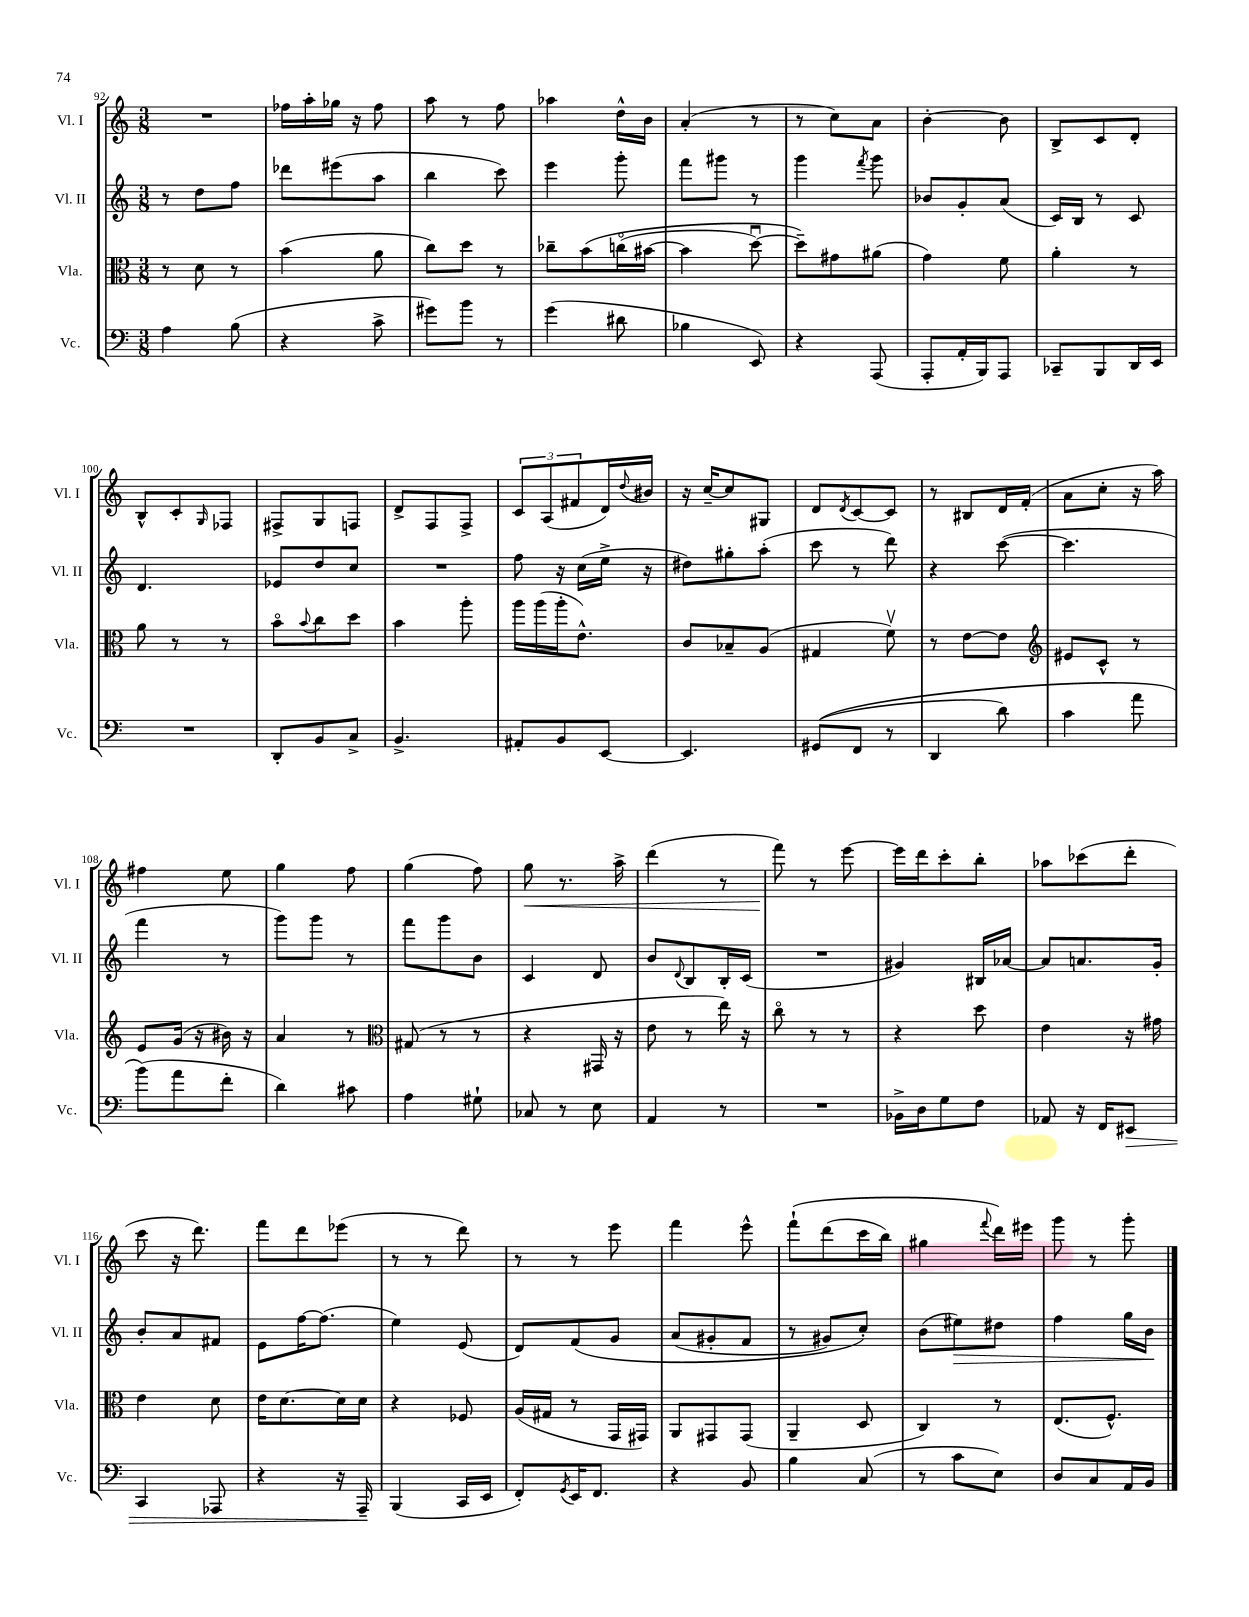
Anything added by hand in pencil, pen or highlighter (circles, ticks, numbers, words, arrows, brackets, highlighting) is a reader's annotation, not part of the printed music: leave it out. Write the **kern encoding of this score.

**kern	**kern	**kern	**kern
*staff4	*staff3	*staff2	*staff1
*clefF4	*clefC3	*clefG2	*clefG2
*k[]	*k[]	*k[]	*k[]
*M3/8	*M3/8	*M3/8	*M3/8
4A	8r	8r	4.r
.	8d	8dd	.
(8B	8r	8ff	.
=	=	=	=
4r	(4b	8ddd-	16ff-
.	.	.	16aa'
.	.	(8eee#	16gg-
.	.	.	16r
8c^	8a	8aa	8ff-
=	=	=	=
8g#)	8cc)	4bb	8aa
8b	8dd	.	8r
8r	8r	8ccc)	8ff
=	=	=	=
(4g	8cc-~	4eee	4aa-
.	&(8b	.	.
8d#	(16cco	8ggg'	16dd^^
.	[16b#	.	16b
=	=	=	=
4B-	4b#]	8fff	(4a'
.	.	8ggg#	.
8EE)	[8ddu)	8r	8r
=	=	=	=
4r	8dd~]&)	4ggg	8r
.	8g#	.	8cc)
.	.	8qfff	.
(8AAA	(8a#	8ggg	8a
=	=	=	=
8AAA'	4g)	8b-	[4b'
16AA'	.	8g'	.
16BBB)	.	.	.
8AAA	8f	(8a	8b]
=	=	=	=
8CC-~	4a'	16c)	8B^
.	.	16B	.
8BBB	.	8r	8c
16DD	8r	8c	8d'
16EE	.	.	.
=	=	=	=
4.r	8a	4.d	8B^^
.	8r	.	8c'
.	.	.	16qqG
.	8r	.	8F-
=	=	=	=
8DD'	8bo	8e-	8F#^
.	8qqb	.	.
8BB	8cc	8dd	8G
8C^	8dd	8cc	8F
=	=	=	=
4.BB^	4b	4.r	8d^
.	.	.	8F
.	8aa'	.	8F^
=	=	=	=
8AA#'	16aa	8ff	12c
.	(16aa	.	.
.	.	.	(12A
8BB	16aa'	16r	.
.	.	.	12f#
.	8.e^^)	(16cc	.
[8EE	.	16ee^	16d)
.	.	.	8qqdd
.	.	16r	16b#
=	=	=	=
4.EE]	8c	8dd#)	16r
.	.	.	[16cc~
.	8B-~	8gg#'	8cc]
.	(8A	(8aa'	8G#
=	=	=	=
&((8GG#	4G#	8ccc	8d
.	.	.	8qd
8FF	.	8r	[8c
8r	8fv)	8ddd)	8c]
=	=	=	=
4DD	8r	4r	8r
.	[8e	.	8B#
8d)	8e]	([8ccc	16d
.	.	.	(16f'
=	=	=	=
*	*clefG2	*	*
4c	8e#	4.ccc]	8a
.	8c^^	.	8cc'
8a	8r	.	16r
.	.	.	16aa)
=	=	=	=
(8b&)	8e	4fff	4ff#
8a	(16g	.	.
.	16r	.	.
8f'	16b#)	8r	8ee
.	16r	.	.
=	=	=	=
4d)	4a	8ggg)	4gg
.	.	8ggg	.
8c#	8r	8r	8ff
=	=	=	=
*	*clefC3	*	*
4A	(8G#	8fff	(4gg
.	8r	8ggg	.
8G#`	8r	8b	8ff)
=	=	=	=
8C-	4r	4c	8gg
8r	.	.	8.r
8E	16GG#	8d	.
.	16r	.	16aa^
=	=	=	=
4AA	8e	8b	(4ddd
.	.	8qqd	.
.	8r	8B	.
8r	16ee)	16B'	8r
.	16r	(16c	.
=	=	=	=
4.r	8cco	4.r	8fff)
.	8r	.	8r
.	8r	.	[8eee
=	=	=	=
16BB-^	4r	4g#)	16eee]
16D	.	.	16ddd
8G	.	.	8ccc'
8F	8dd	16B#	8bb'
.	.	[16a-	.
=	=	=	=
8AA-	4e	8a-]	8aa-
16r	.	8.a	(8ccc-
16FF	.	.	.
8EE#	16r	.	8ddd'
.	16g#	16g'	.
=	=	=	=
4CC	4e	8b'	8ccc
.	.	8a	16r
.	.	.	8.ddd)
8AAA-	8d	8f#	.
=	=	=	=
4r	16e	8e	8fff
.	[8.d	.	.
.	.	[16ff	8ddd
.	.	(8.ff]	.
16r	16d]	.	(8eee-
16AAA~	16d	.	.
=	=	=	=
(4BBB	4r	4ee)	8r
.	.	.	8r
16CC	8F-	(8e	8ddd)
16EE	.	.	.
=	=	=	=
8FF')	(16A	8d)	8r
.	16G#	.	.
8qGG	.	.	.
16EE	8r	&(8f	8r
8.FF	.	.	.
.	16GG	8g	8eee
.	16GG#)	.	.
=	=	=	=
4r	8AA	(8a	4fff
.	8GG#	8g#'	.
8BB	(8GG#	8f	8eee^^
=	=	=	=
4B	4AA~	8r	&(8fff`
.	.	8g#)	(8ddd
(8C	8D	8cc'&)	16ccc
.	.	.	16bb)
=	=	=	=
8r	4C)	(8b	4gg#
8c	.	8ee#)	.
.	.	.	8qqfff
8E)	8r	8dd#	16ddd&)
.	.	.	16eee#
=	=	=	=
8D	(8.E	4ff	8ggg
8C	.	.	8r
.	8.F^^)	.	.
16AA	.	16gg	8ggg'
16BB	.	16b	.
==	==	==	==
*-	*-	*-	*-
